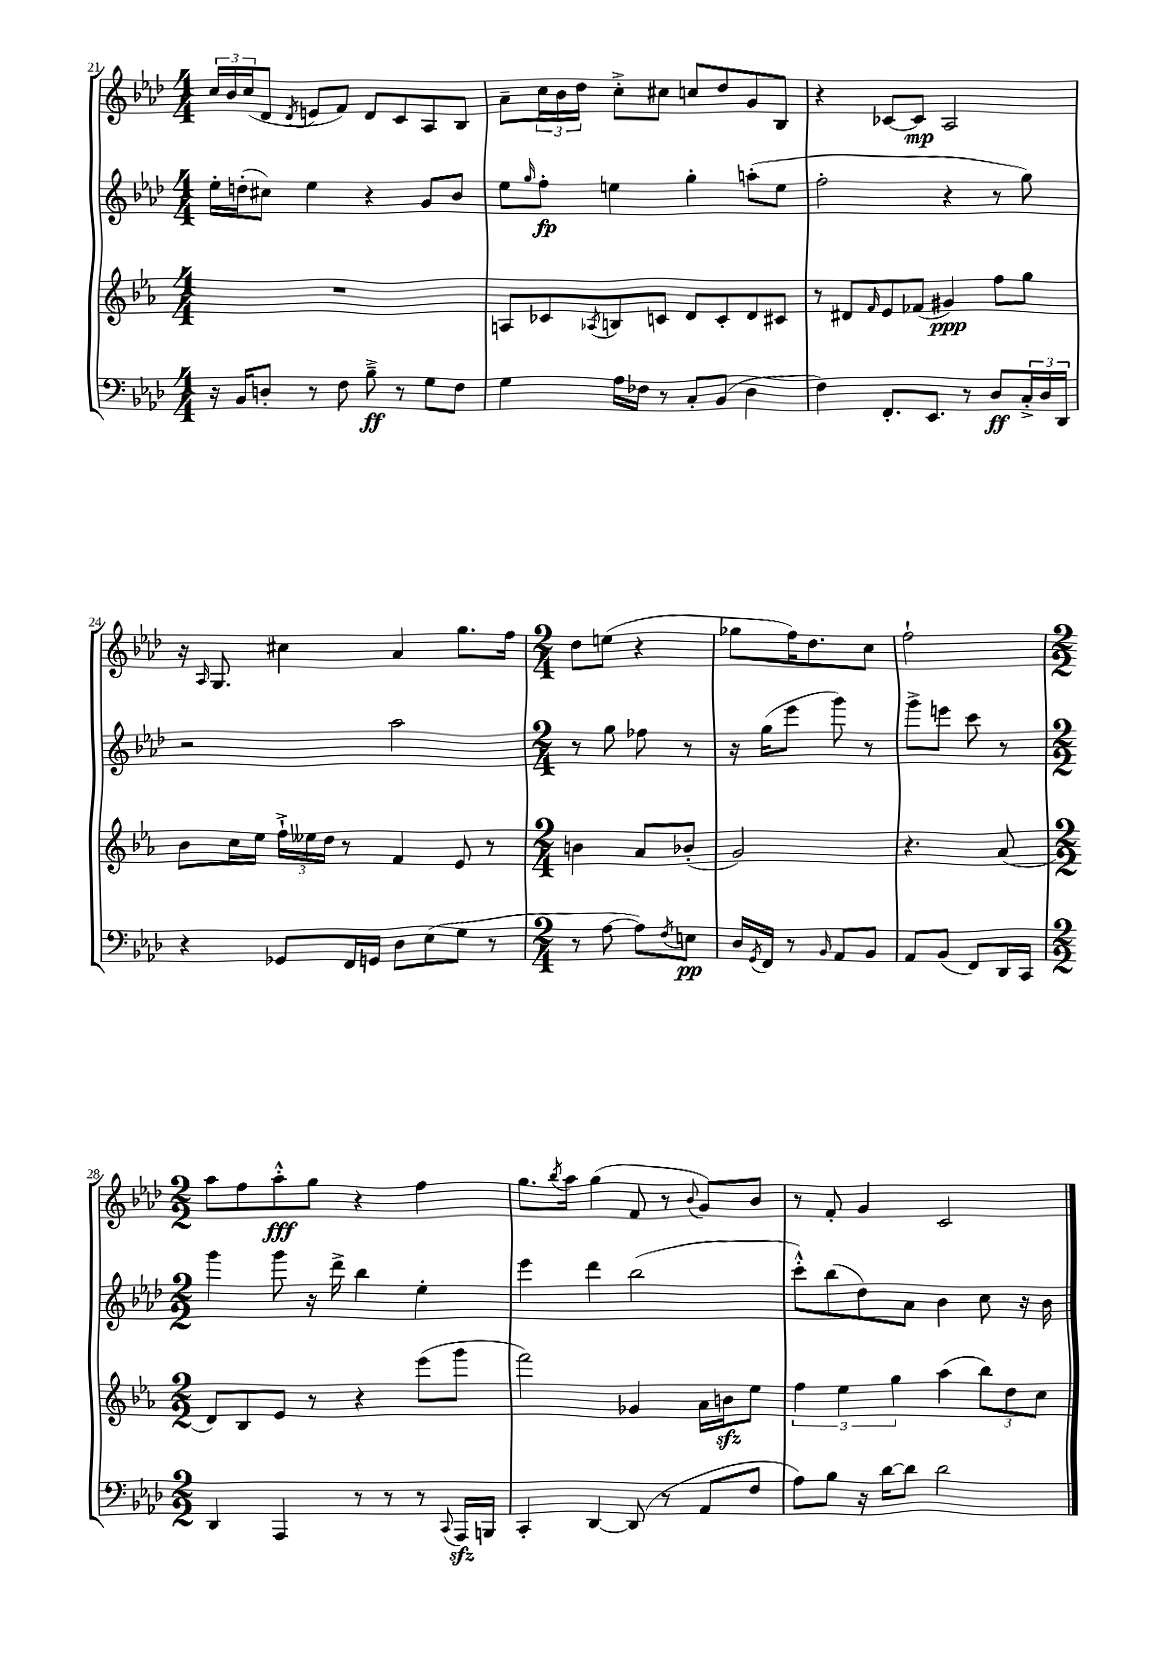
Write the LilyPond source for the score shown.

<<
\new StaffGroup <<
\new Staff = "s0" {
    \clef treble \key aes \major \numericTimeSignature \time 4/4
    \tuplet 3/2 { c''16 bes'16 c''16( } des'8 \acciaccatura { des'8 } e'8 f'8) des'8 c'8 aes8 bes8 |
    aes'8-- \tuplet 3/2 { c''16 bes'16 des''16 } c''8-.-> cis''8 c''8 des''8 g'8 bes8 |
    r4 ces'8~ ces'8\mp aes2 |
    r16 \grace { aes16 } g8. cis''4 aes'4 g''8. f''16 |
    \numericTimeSignature \time 2/4 des''8 e''8( r4 |
    ges''8 f''16) des''8. c''8 |
    f''2-! |
    \numericTimeSignature \time 2/2 aes''8 f''8 aes''8-.-^\fff g''8 r4 f''4 |
    g''8. \acciaccatura { bes''8 } aes''16 g''4( f'8 r8 \appoggiatura { bes'8 } g'8) bes'8 |
    r8 f'8-. g'4 c'2 \bar "|." |
}
\new Staff = "s1" {
    \clef treble \key aes \major \numericTimeSignature \time 4/4
    ees''16-. d''16-.( cis''8) ees''4 r4 g'8 bes'8 |
    ees''8 \grace { g''16 } f''8-.\fp e''4 g''4-. a''8-.( e''8 |
    f''2-. r4 r8 g''8) |
    r2 aes''2 |
    \numericTimeSignature \time 2/4 r8 g''8 fes''8 r8 |
    r16 g''16( ees'''8 g'''8) r8 |
    g'''8-> e'''8 c'''8 r8 |
    \numericTimeSignature \time 2/2 g'''4 g'''8 r16 des'''16-> bes''4 ees''4-. |
    ees'''4 des'''4 bes''2( |
    c'''8-.-^) bes''8( des''8) aes'8 bes'4 c''8 r16 bes'16 \bar "|." |
}
\new Staff = "s2" {
    \clef treble \key ees \major \numericTimeSignature \time 4/4
    R1 |
    a8 ces'8 \acciaccatura { aes8 } b8 c'8 d'8 c'8-. d'8 cis'8 |
    r8 dis'8 \grace { f'16 } ees'8 fes'8( gis'4\ppp) f''8 g''8 |
    bes'8 c''16 ees''16 \tuplet 3/2 { f''16-!-> eeses''16 d''16 } r8 f'4 ees'8 r8 |
    \numericTimeSignature \time 2/4 b'4 aes'8 bes'8-.( |
    g'2) |
    r4. aes'8( |
    \numericTimeSignature \time 2/2 d'8) bes8 ees'8 r8 r4 ees'''8( g'''8 |
    f'''2) ges'4 aes'16 b'16\sfz ees''8 |
    \tuplet 3/2 { f''4 ees''4 g''4 } aes''4( \tuplet 3/2 { bes''8) d''8 c''8 } \bar "|." |
}
\new Staff = "s3" {
    \clef bass \key aes \major \numericTimeSignature \time 4/4
    r16 bes,16 d8-. r8 f8 bes8--->\ff r8 g8 f8 |
    g4 aes16 fes16 r8 c8-. bes,8( des4 |
    f4) f,8.-. ees,8. r8 des8\ff \tuplet 3/2 { c16-.-> des16 des,16 } |
    r4 ges,8 f,16 g,16 des8 ees8( g8 r8 |
    \numericTimeSignature \time 2/4 r8 aes8~ aes8) \acciaccatura { f8 } e8\pp |
    des16 \acciaccatura { g,8 } f,16 r8 \grace { bes,16 } aes,8 bes,8 |
    aes,8 bes,8( f,8) des,16 c,16 |
    \numericTimeSignature \time 2/2 des,4 aes,,4 r8 r8 r8 \appoggiatura { c,8 } aes,,16\sfz b,,16 |
    c,4-. des,4~ des,8( r8 aes,8 f8 |
    aes8) bes8 r16 des'16~ des'8 des'2 \bar "|." |
}
>>
>>
\layout { \context { \Score currentBarNumber = #21 } }
